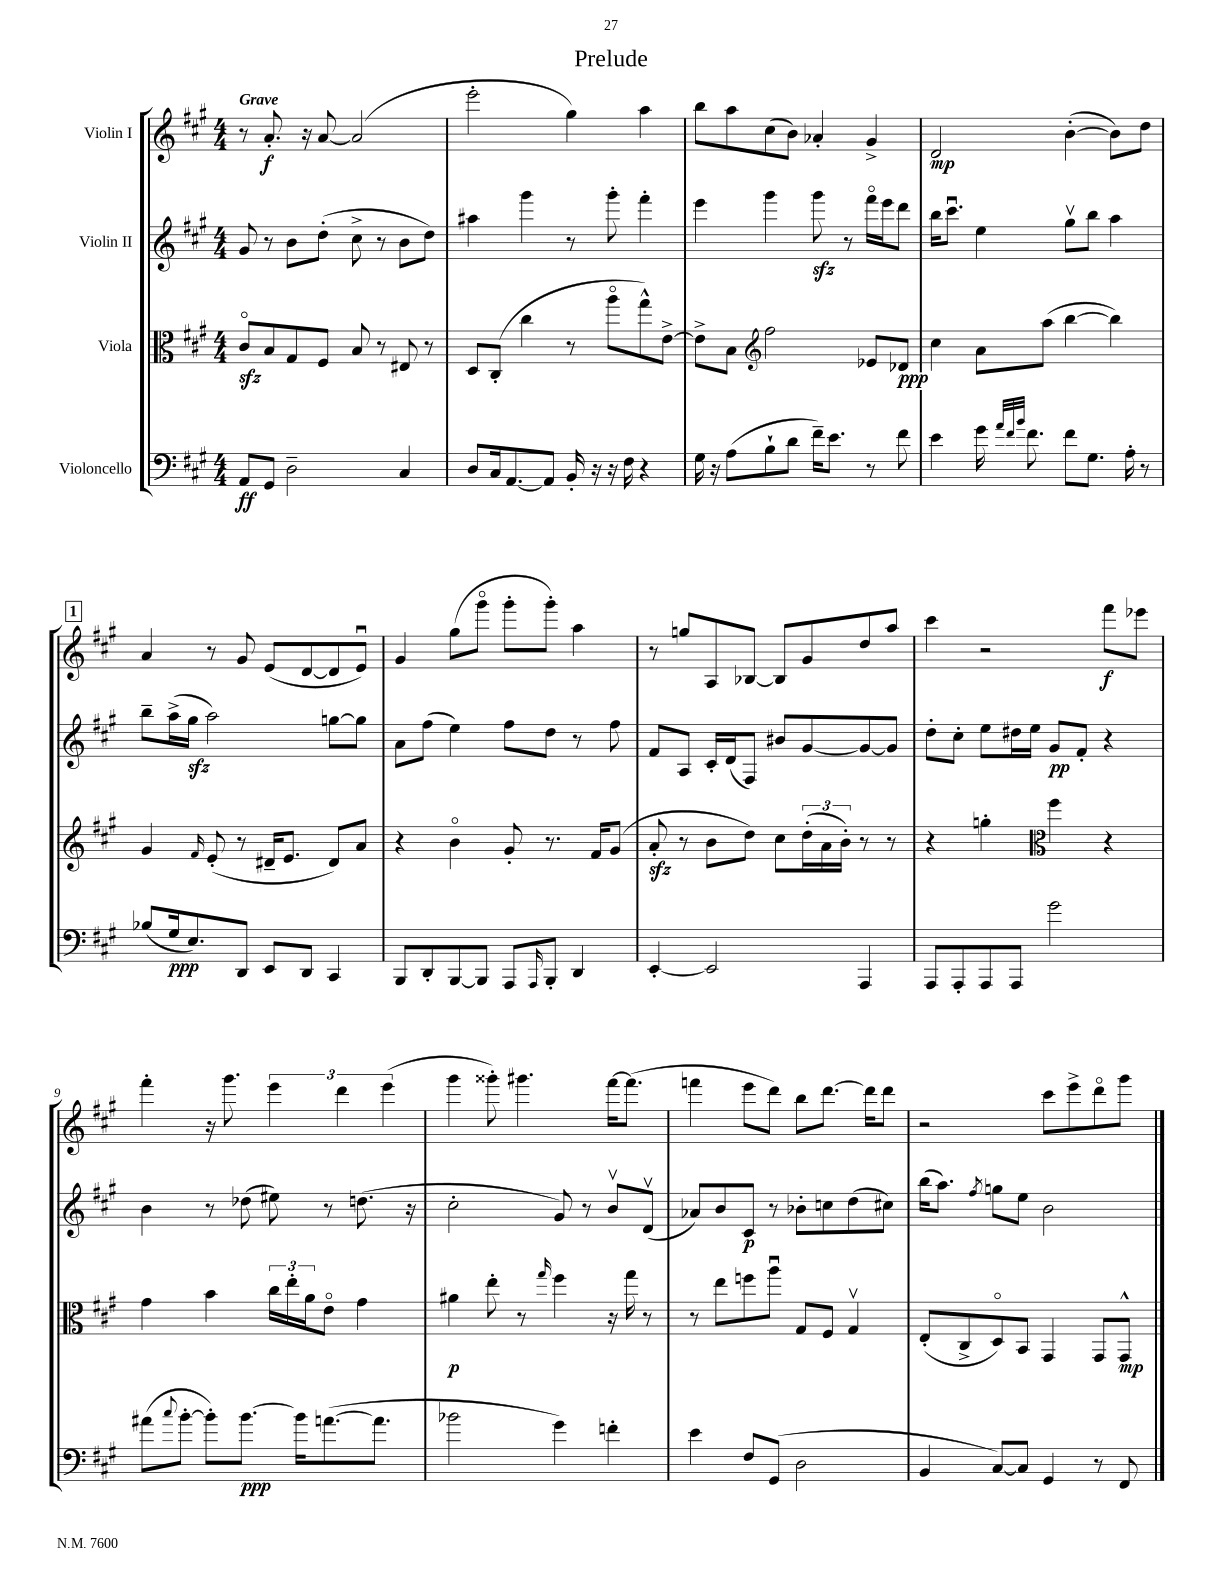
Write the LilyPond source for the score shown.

\header { title = "Prelude" }
<<
\new StaffGroup <<
\new Staff = "s0" \with { instrumentName = "Violin I" } {
    \clef treble \key a \major \numericTimeSignature \time 4/4 \tempo "Grave"
    r8 a'8.-.\f r16 a'8~ a'2( |
    e'''2-. gis''4) a''4 |
    b''8 a''8 cis''8( b'8) aes'4-. gis'4-> |
    d'2\mp b'4~-.( b'8) d''8 |
    \mark \markup { \box "1" } a'4 r8 gis'8 e'8( d'8~ d'8 e'8\downbow) |
    gis'4 gis''8( gis'''8\flageolet gis'''8-. gis'''8-.) a''4 |
    r8 g''8 a8 bes8~ bes8 gis'8 d''8 a''8 |
    cis'''4 r2 fis'''8\f ees'''8 |
    fis'''4-. r16 gis'''8. \tuplet 3/2 { e'''4 d'''4 e'''4( } |
    gis'''4 gisis'''8-.) gis'''4. fis'''16~ fis'''8.( |
    f'''4 e'''8 d'''8) b''8 d'''8.~ d'''16 d'''8 |
    r2 cis'''8 e'''8-> d'''8\flageolet gis'''8 \bar "|." |
}
\new Staff = "s1" \with { instrumentName = "Violin II" } {
    \clef treble \key a \major \numericTimeSignature \time 4/4
    gis'8 r8 b'8 d''8-.( cis''8-> r8 b'8 d''8) |
    ais''4 gis'''4 r8 gis'''8-. fis'''4-. |
    e'''4 gis'''4 gis'''8\sfz r8 fis'''16\flageolet e'''16 d'''8 |
    b''16 cis'''8.\downbow e''4 gis''8\upbow b''8 a''4 |
    \mark \markup { \box "1" } b''8-- a''16->( gis''16\sfz a''2) g''8~ g''8 |
    a'8 fis''8( e''4) fis''8 d''8 r8 fis''8 |
    fis'8 a8 cis'16-. d'16( fis8) bis'8 gis'8~ gis'8~ gis'8 |
    d''8-. cis''8-. e''8 dis''16 e''16 gis'8\pp fis'8-. r4 |
    b'4 r8 des''8( eis''8) r8 d''8.( r16 |
    cis''2-. gis'8) r8 b'8\upbow d'8\upbow( |
    aes'8) b'8 cis'8\p r8 bes'8-. c''8 d''8( cis''8) |
    b''16( a''8.) \acciaccatura { fis''8 } g''8 e''8 b'2 \bar "|." |
}
\new Staff = "s2" \with { instrumentName = "Viola" } {
    \clef alto \key a \major \numericTimeSignature \time 4/4
    cis'8\flageolet\sfz b8 gis8 fis8 b8 r8 eis8 r8 |
    d8 cis8-.( cis''4 r8 a''8\flageolet gis''8-^) e'8~-> |
    e'8-> b8 \clef treble fis''2 ees'8 des'8\ppp |
    cis''4 a'8 a''8( b''4~ b''4) |
    \mark \markup { \box "1" } gis'4 \grace { fis'16 } e'8-.( r8 dis'16-- e'8. dis'8) a'8 |
    r4 b'4\flageolet gis'8-. r8. fis'16 gis'8( |
    a'8-.\sfz r8 b'8 d''8) cis''8 \tuplet 3/2 { d''16-.( a'16 b'16-.) } r8 r8 |
    r4 g''4-. \clef alto fis''4 r4 |
    gis'4 b'4 \tuplet 3/2 { cis''16 e''16-. a'16 } e'8\flageolet gis'4 |
    ais'4\p e''8-. r8 \grace { gis''16 } fis''4 r16 gis''16 r8 |
    r8 e''8 f''8 a''8\downbow gis8 fis8 gis4\upbow |
    e8-.( cis8-> d8\flageolet) b,8 gis,4 gis,8 gis,8-^\mp \bar "|." |
}
\new Staff = "s3" \with { instrumentName = "Violoncello" } {
    \clef bass \key a \major \numericTimeSignature \time 4/4
    a,8\ff gis,8 d2-- cis4 |
    d8 cis16 a,8.~ a,8 b,16-. r16 r16 fis16 r4 |
    gis16 r16 a8( b8-! d'8 fis'16--) e'8. r8 fis'8 |
    e'4 gis'16 \grace { a'32 fis'32 b'32 } fis'8. fis'8 gis8. a16-. r8 |
    \mark \markup { \box "1" } bes8( gis16\ppp e8.) d,8 e,8 d,8 cis,4 |
    b,,8 d,8-. b,,8~ b,,8 a,,8 \grace { a,,16 } b,,8-. d,4 |
    e,4~-. e,2 a,,4 |
    a,,8 a,,8-. a,,8 a,,8 gis'2 |
    ais'8( \appoggiatura { cis''8 } b'8~-. b'8-.) b'8.~\ppp b'16 a'8.~( a'8. |
    bes'2 gis'4) f'4-. |
    e'4 fis8 gis,8( d2 |
    b,4 cis8~) cis8 gis,4 r8 fis,8 \bar "|." |
}
>>
>>
